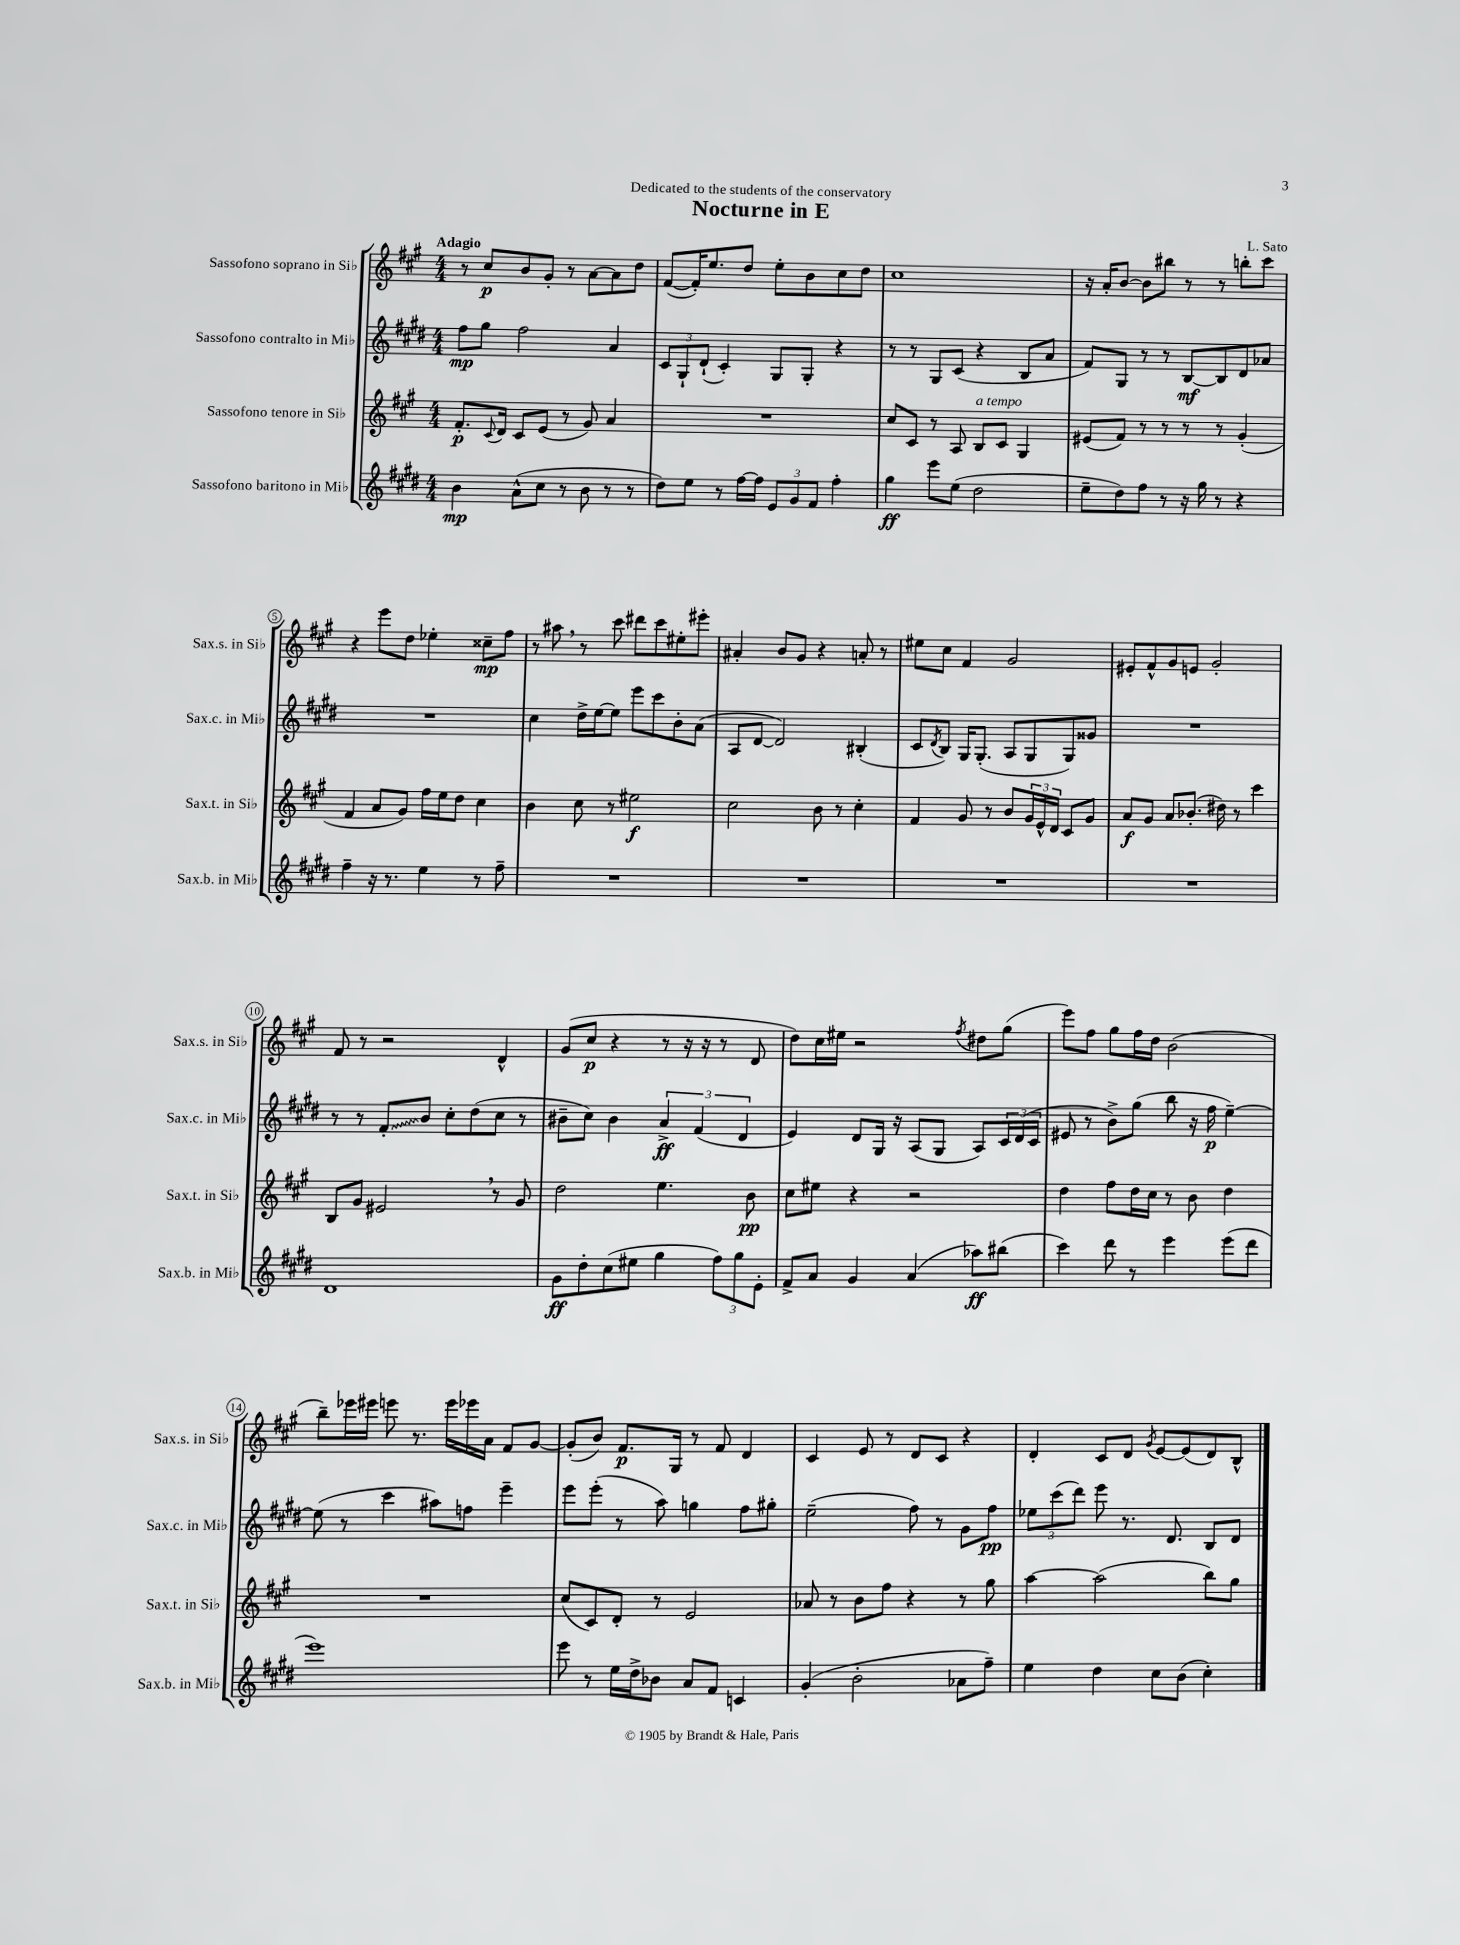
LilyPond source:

\header { title = "Nocturne in E" composer = "L. Sato" dedication = "Dedicated to the students of the conservatory" }
<<
\new StaffGroup <<
\new Staff = "s0" \with { instrumentName = "Sassofono soprano in Sib" shortInstrumentName = "Sax.s. in Sib" } {
    \clef treble \key a \major \numericTimeSignature \time 4/4 \tempo "Adagio"
    r8 cis''8\p b'8 gis'8-. r8 a'8~ a'8 d''8 |
    fis'8~( fis'16-.) e''8. d''8 e''8-. b'8 cis''8 d''8 |
    cis''1 |
    r16 a'16-. b'8~ b'8 bis''8 r8 r8 b''8-. cis'''8 |
    r4 e'''8 d''8 ees''4-. cisis''8--\mp fis''8 |
    r8 ais''8 \breathe r8 cis'''8 dis'''8 cis'''8 eis''8-. eis'''8-. |
    ais'4-. b'8 gis'8 r4 a'8-. r8 |
    eis''8 cis''8 fis'4 gis'2 |
    eis'8-. fis'8-^ gis'8 e'8 gis'2-. |
    fis'8 r8 r2 d'4-^ |
    gis'8( cis''8\p r4 r8 r16 r16 r8 d'8 |
    d''8) cis''16 eis''16 r2 \acciaccatura { fis''8 } dis''8 gis''8( |
    e'''8) fis''8 gis''8 fis''16 d''16 b'2( |
    b''8--) ees'''16 eis'''16 e'''8 r8. e'''16 ees'''16 a'16 fis'8 gis'8~ |
    gis'8-.( b'8) fis'8.\p gis16 r8 fis'8 d'4 |
    cis'4 e'8 r8 d'8 cis'8 r4 |
    d'4-. cis'8 d'8 \acciaccatura { gis'8 } e'8~ e'8( d'8) b8-^ \bar "|." |
}
\new Staff = "s1" \with { instrumentName = "Sassofono contralto in Mib" shortInstrumentName = "Sax.c. in Mib" } {
    \clef treble \key e \major \numericTimeSignature \time 4/4
    fis''8\mp gis''8 fis''2 a'4 |
    \tuplet 3/2 { cis'8 gis8-! dis'8-!( } cis'4-.) gis8 gis8-. r4 |
    r8 r8 gis8 cis'8( r4 b8 a'8 |
    fis'8) gis8 r8 r8 b8~\mf b8 dis'8 aes'8 |
    R1 |
    cis''4 dis''16-> e''16~ e''8 e'''8 cis'''8 b'8-. a'8( |
    a8 dis'8~ dis'2) bis4-.( |
    cis'8 \acciaccatura { dis'8 } b8) gis16 gis8.-.( a8 gis8 gis8) gisis'8 |
    R1 |
    r8 r8 \once \override Glissando.style = #'zigzag fis'8-.\glissando b'8 cis''8-. dis''8( cis''8 r8 |
    bis'8-- cis''8) bis'4 \tuplet 3/2 { a'4->\ff fis'4( dis'4 } |
    e'4) dis'8 gis16 r16 a8( gis8 a8) \tuplet 3/2 { cis'16 dis'16( cis'16 } |
    eis'8 r8 b'8->) gis''8( b''8 r16 fis''16\p e''4~--) |
    e''8( r8 cis'''4 ais''8) f''8 e'''4-- |
    e'''8 e'''8-.( r8 a''8) g''4 fis''8 gis''8-. |
    e''2--( fis''8) r8 gis'8 fis''8\pp |
    \tuplet 3/2 { ees''8 cis'''8( dis'''8) } e'''8 r8. dis'8. b8 dis'8 \bar "|." |
}
\new Staff = "s2" \with { instrumentName = "Sassofono tenore in Sib" shortInstrumentName = "Sax.t. in Sib" } {
    \clef treble \key a \major \numericTimeSignature \time 4/4
    fis'8.-.\p \appoggiatura { cis'8 } d'16 cis'8 e'8( r8 gis'8) a'4 |
    R1 |
    cis''8 cis'8 r8 a8 b8^\markup { \italic "a tempo" } cis'8 gis4 |
    eis'8( fis'8) r8 r8 r8 r8 gis'4-.( |
    fis'4 a'8 gis'8) fis''16 e''16 d''8 cis''4 |
    b'4 cis''8 r8 eis''2\f |
    cis''2 b'8 r8 cis''4-. |
    fis'4 gis'8 r8 b'8 \tuplet 3/2 { gis'16 e'16-^ d'16 } cis'8 gis'8 |
    a'8\f gis'8 a'8 bes'8.-.( dis''16) r8 cis'''4 |
    b8 gis'8 eis'2 \breathe r8 gis'8 |
    d''2 e''4. b'8\pp |
    cis''8 eis''8 r4 r2 |
    d''4 fis''8 d''16 cis''16 r8 b'8 d''4 |
    R1 |
    cis''8( cis'8) d'8-. r8 e'2 |
    aes'8 r8 b'8 fis''8 r4 r8 gis''8 |
    a''4~ a''2( b''8) gis''8 \bar "|." |
}
\new Staff = "s3" \with { instrumentName = "Sassofono baritono in Mib" shortInstrumentName = "Sax.b. in Mib" } {
    \clef treble \key e \major \numericTimeSignature \time 4/4
    b'4\mp a'8-^( cis''8 r8 b'8 r8 r8 |
    dis''8) e''8 r8 fis''16~ fis''16 \tuplet 3/2 { e'8 gis'8 fis'8 } fis''4-. |
    gis''4\ff e'''8 e''8( dis''2 |
    e''8-- dis''8) fis''8 r8 r16 gis''16 r8 r4 |
    fis''4-- r16 r8. e''4 r8 fis''8-- |
    R1 |
    R1 |
    R1 |
    R1 |
    dis'1 |
    gis'8\ff dis''8-. cis''8( eis''8 gis''4 \tuplet 3/2 { fis''8) gis''8 e'8-. } |
    fis'8-> a'8 gis'4 a'4( aes''8\ff) bis''8( |
    cis'''4) dis'''8 r8 e'''4 e'''8( dis'''8 |
    e'''1) |
    e'''8 r8 e''16 dis''16-> bes'8 a'8 fis'8 c'4 |
    gis'4-.( b'2-. aes'8 fis''8--) |
    e''4 dis''4 cis''8 b'8( cis''4-.) \bar "|." |
}
>>
>>
\layout { \context { \Score \override BarNumber.stencil = #(make-stencil-circler 0.1 0.3 ly:text-interface::print) } }
